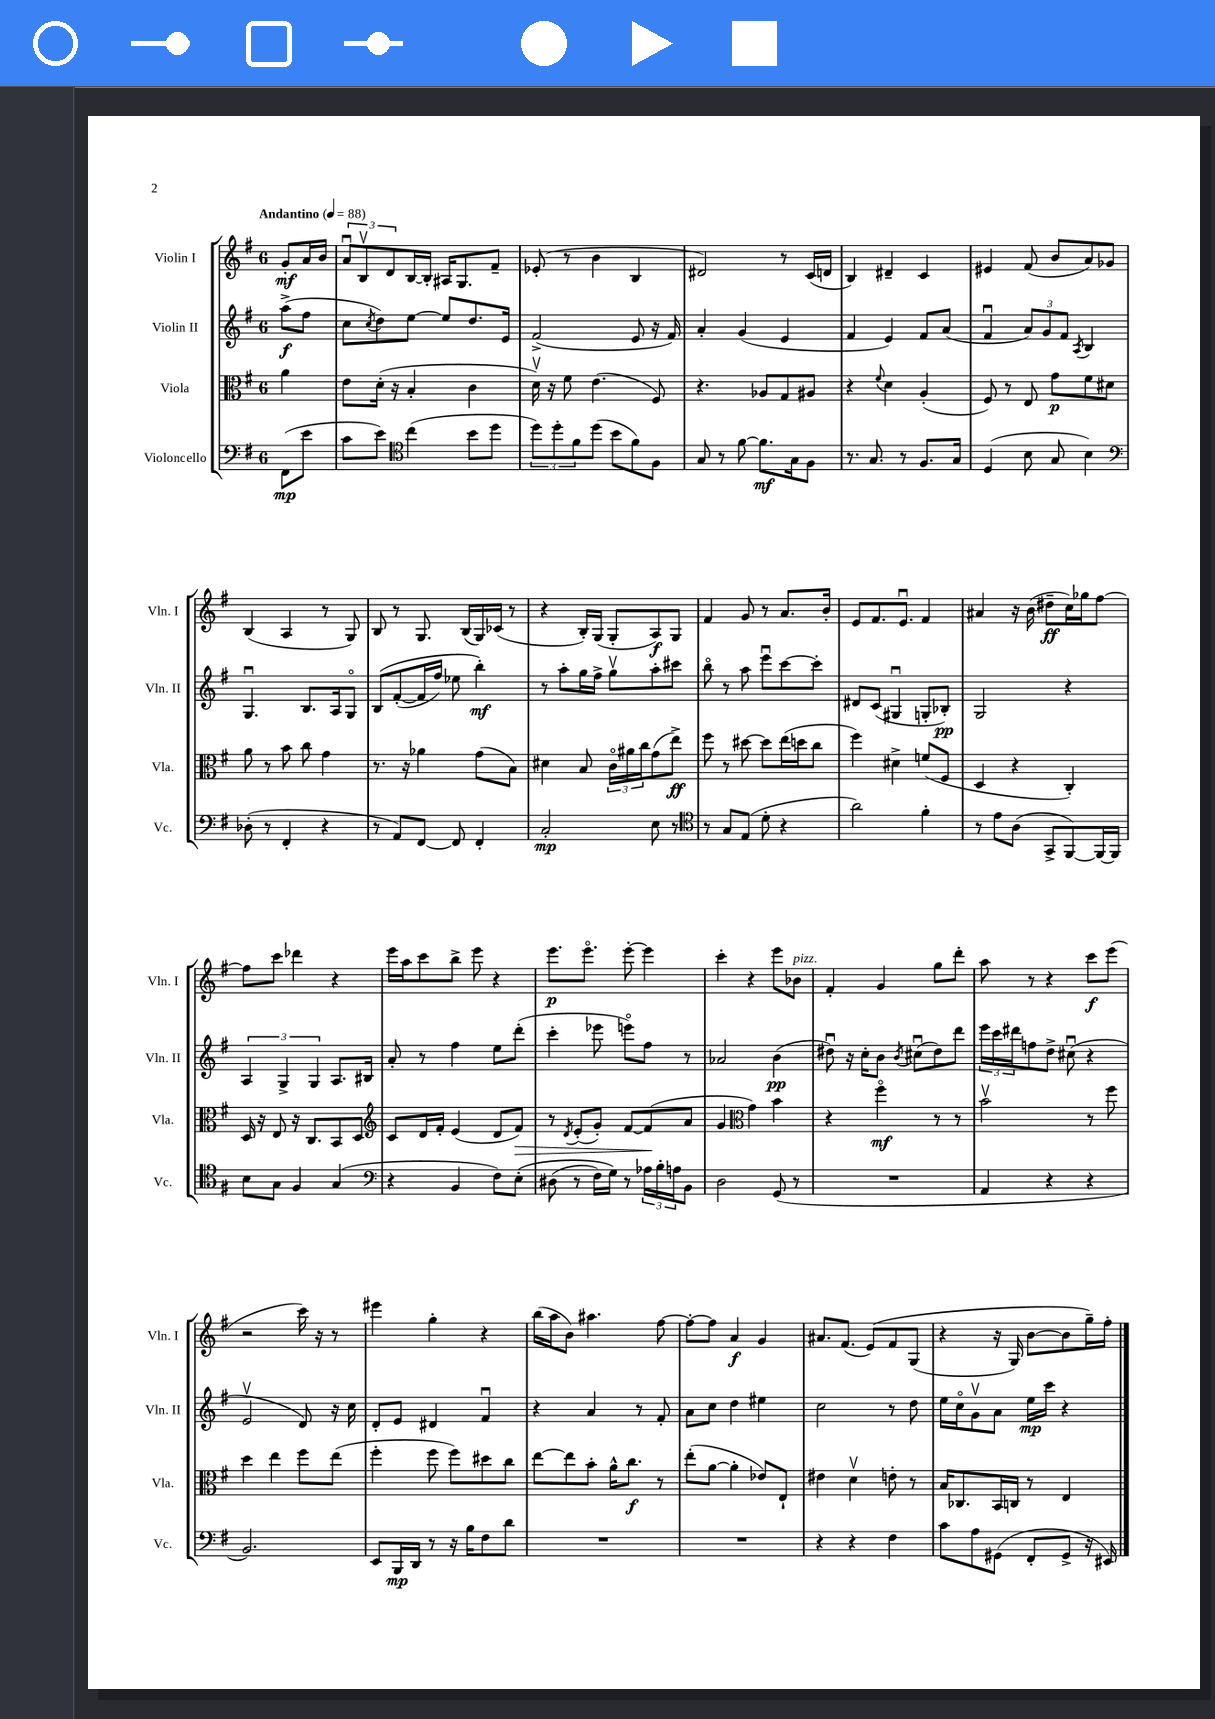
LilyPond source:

<<
\new StaffGroup <<
\new Staff = "s0" \with { instrumentName = "Violin I" shortInstrumentName = "Vln. I" } {
    \clef treble \key g \major \once \override Staff.TimeSignature.style = #'single-digit \time 6/8 \partial 4 \tempo "Andantino" 4 = 88
    g'8-.\mf a'16 b'16 |
    \tuplet 3/2 { a'8\downbow b8\upbow d'8 } b16~ b16-. ais16 g8. fis'8-- |
    ees'8-.( r8 b'4 b4 |
    dis'2) r8 c'16( d'16 |
    b4) dis'4-- c'4 |
    eis'4 fis'8( b'8 a'8) ges'8 |
    b4( a4 r8 g8) |
    b8 r8 g8. b16( g16) ces'16( r8 |
    r4 b16-.) g16( g8-. a8\f) g8 |
    fis'4 g'8 r8 a'8. b'16-. |
    e'8 fis'8. e'8.\downbow fis'4 |
    ais'4 r16 b'16( dis''8--\ff c''16) ges''16 fis''8~ |
    fis''8 c'''8 des'''4 r4 |
    e'''16 a''16 c'''8 b''8-> e'''8 r4 |
    e'''8.\p e'''8.\flageolet e'''8~-. e'''4 |
    c'''4-. r4 e'''8 bes'8^\markup { \italic "pizz." } |
    fis'4-. g'4 g''8 d'''8-. |
    a''8 r8 r4 c'''8\f e'''8( |
    r2 c'''16) r16 r8 |
    eis'''4 g''4-. r4 |
    b''16( a''16 b'8) ais''4. fis''8~ |
    fis''8~-. fis''8 a'4\f g'4 |
    ais'8. fis'8.( e'8)\( fis'8 g8( |
    r4 r16 g16) b'8~ b'8 g''16--\) fis''16-. \bar "|." |
}
\new Staff = "s1" \with { instrumentName = "Violin II" shortInstrumentName = "Vln. II" } {
    \clef treble \key g \major \once \override Staff.TimeSignature.style = #'single-digit \time 6/8 \partial 4
    a''8->\f( fis''8 |
    c''8 \acciaccatura { c''8 } d''8) e''8~ e''8 d''8. e'16 |
    fis'2->( e'8 r16 fis'16) |
    a'4-. g'4( e'4 |
    fis'4 e'4) fis'8 a'8( |
    fis'4\downbow \tuplet 3/2 { a'8) g'8 fis'8 } \acciaccatura { a8 } b4 |
    g4.\downbow b8. a16 g8\flageolet |
    b8\( fis'8~-.( fis'16 fis''16) ees''8 b''4-.\mf\) |
    r8 a''8-. g''16 fis''16-> g''8\upbow a''8-. cis'''8 |
    b''8\flageolet r8 a''8 e'''8\downbow c'''8~ c'''8-. |
    dis'8 c'8( gis4\downbow g8-. bes8-.\pp) |
    g2 r4 |
    \tuplet 3/2 { a4 g4-> g4 } a8. bis16 |
    a'8-. r8 fis''4 e''8 d'''8-.( |
    c'''4-. ees'''8 e'''8\flageolet) fis''8 r8 |
    aes'2 b'4\pp( |
    dis''8\downbow) r16 c''16-. b'8 \acciaccatura { b'8 } cis''8\downbow( dis''8) d'''8 |
    \tuplet 3/2 { e'''16 c'''16 dis'''16 } f''8 d''8-> cis''8\downbow( r4 |
    e'2\upbow d'8) r16 c''16 |
    d'8-. e'8 dis'4 fis'4\downbow |
    r4 a'4 r8 fis'8-. |
    a'8 c''8 d''4 eis''4 |
    c''2 r8 d''8 |
    e''16 c''16\flageolet g'8\upbow a'8 e''16\mp c'''16 r4 \bar "|." |
}
\new Staff = "s2" \with { instrumentName = "Viola" shortInstrumentName = "Vla." } {
    \clef alto \key g \major \once \override Staff.TimeSignature.style = #'single-digit \time 6/8 \partial 4
    a'4 |
    e'8 d'16-.( r16 b4-. c'4 |
    d'16\upbow) r16 fis'8 e'4.( fis8) |
    r4. aes8 g8 ais8 |
    r4 \appoggiatura { fis'8 } d'4 a4-.( |
    fis8) r8 e8 g'8\p fis'8 dis'8 |
    a'8 r8 b'8 c''8 g'4 |
    r8. r16 aes'4 g'8( b8) |
    dis'4 b8 \tuplet 3/2 { c'16\flageolet ais'16 c''16 } g'8( e''8->\ff) |
    fis''8 r8 dis''8~ dis''8 e''16( d''16 c''8 |
    fis''4) dis'4-> f'8( fis8 |
    d4 r4 c4-.) |
    d16 r16 e8 r16 c8. b,8 d8 |
    \clef treble c'8 d'16 fis'16-. e'4( d'8 fis'8\>) |
    r8 \acciaccatura { d'8 } e'8-.( g'8-.) fis'8~ fis'8\!( a'8 |
    g'4 \clef alto g'4) b'4 |
    r4 fis''4\flageolet\mf r8 r8 |
    b'2\upbow r8 fis''8 |
    d''4 e''4 fis''8 e''8( |
    fis''4-. fis''8 fis''8) dis''8 c''8 |
    e''8~ e''8 b'8-. a'16-^ c''8.\f r8 |
    e''8-.( a'8~ a'4-. ees'8) e8-! |
    eis'4 d'4\upbow e'8-. r8 |
    b16 ces8. b,16 c16 r8 e4 \bar "|." |
}
\new Staff = "s3" \with { instrumentName = "Violoncello" shortInstrumentName = "Vc." } {
    \clef bass \key g \major \once \override Staff.TimeSignature.style = #'single-digit \time 6/8 \partial 4
    fis,8\mp( e'8 |
    c'8 e'8) \clef tenor c''4( b'8 d''8 |
    \tuplet 3/2 { d''8) d''8-. fis'8 } d''8( b'8 fis'8) fis8 |
    g8 r8 fis'8~ fis'8.\mf g16 fis8 |
    r8. g8. r8 fis8. g16 |
    d4( b8 g8 b4) |
    \clef bass des8-.( r8 fis,4-. r4 |
    r8 a,8) fis,8~ fis,8 fis,4-. |
    c2-.\mp e8 r8 |
    \clef tenor r8 g8 e8( d'8-. r4 |
    a'2) fis'4-. |
    r8 e'8 a8( g,8-> fis,8~) fis,16~ fis,16 |
    b8 g8 fis4 g4( |
    \clef bass r4 b,4 fis8) e8-.\( |
    dis8( r8 fis16) g16\) r8 \tuplet 3/2 { aes16 b16-. a16 } b,8 |
    d2 g,8( r8 |
    R2. |
    a,4 r4 r4 |
    b,2.) |
    e,8 b,,16\mp d,16 r8 r16 b16 fis8 d'8 |
    R2. |
    R2. |
    r4 r4 fis4 |
    c'8 a8 gis,8( fis,8-. gis,8-> r16 eis,16) \bar "|." |
}
>>
>>
\layout { \context { \Score \remove "Bar_number_engraver" } }
